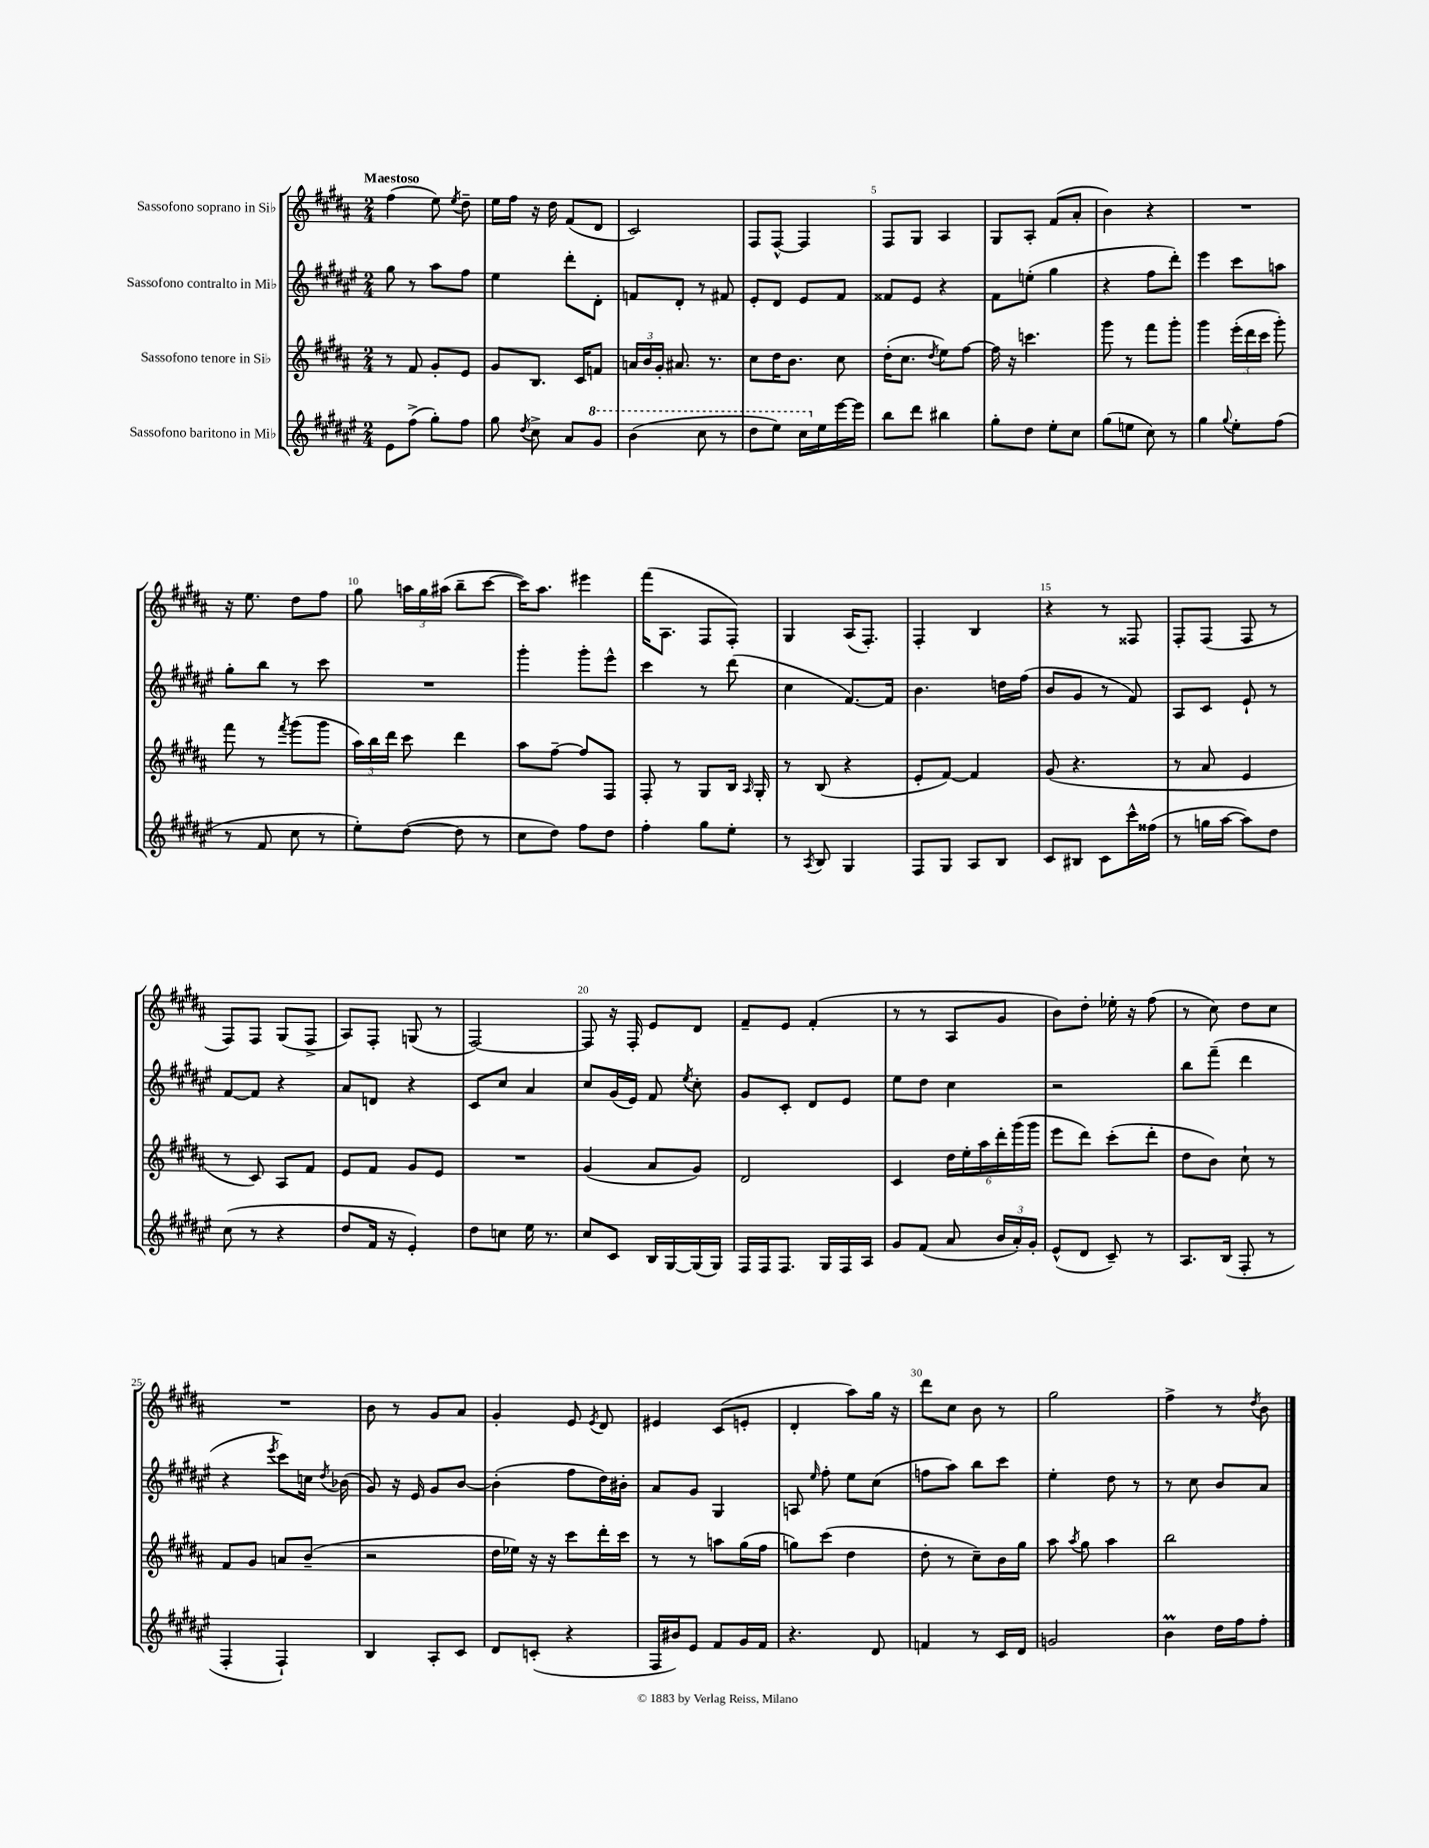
<<
\new StaffGroup <<
\new Staff = "s0" \with { instrumentName = "Sassofono soprano in Sib" } {
    \clef treble \key b \major \numericTimeSignature \time 2/4 \tempo "Maestoso"
    \autoBeamOff fis''4( e''8) \acciaccatura { e''8 } dis''8-- |
    e''16[ fis''16] r16 dis''16 fis'8[( dis'8] |
    cis'2) |
    fis8[ fis8]~-^ fis4 |
    fis8[ gis8] ais4 |
    gis8[ ais8]-. fis'8[( ais'8]-. |
    b'4) r4 |
    R2 |
    r16 e''8. dis''8[ fis''8] |
    gis''8 \tuplet 3/2 { a''16[ gis''16 ais''16]( } b''8[-- cis'''8]~ |
    cis'''16[) ais''8.] eis'''4 |
    fis'''16[( ais8.] fis8[ fis8]-.) |
    gis4 ais16[( fis8.]-.) |
    fis4-. b4 |
    r4 r8 fisis8 |
    fis8[-. fis8]( fis8 r8 |
    fis8[) fis8] gis8[( fis8]-> |
    ais8[) fis8]-. g8( r8 |
    fis2~) |
    fis8 r16 fis16-. e'8[ dis'8] |
    fis'8[-- e'8] fis'4-.( |
    r8 r8 ais8[ gis'8] |
    b'8[) dis''8]-. ees''16-. r16 fis''8( |
    r8 cis''8) dis''8[ cis''8] |
    R2 |
    b'8 r8 gis'8[ ais'8] |
    gis'4-. e'8 \acciaccatura { e'8 } dis'8 |
    eis'4 cis'8[( e'8]-. |
    dis'4-. ais''8[) gis''16] r16 |
    dis'''8[ cis''8] b'8 r8 |
    gis''2 |
    fis''4-> r8 \acciaccatura { dis''8 } b'8 \bar "|." |
}
\new Staff = "s1" \with { instrumentName = "Sassofono contralto in Mib" } {
    \clef treble \key fis \major \numericTimeSignature \time 2/4
    \autoBeamOff gis''8 r8 ais''8[ fis''8] |
    eis''4 dis'''8[-. dis'8]-. |
    f'8[ dis'8]-. r8 fis'8 |
    eis'8[-. dis'8] eis'8[ fis'8] |
    fisis'8[ eis'8] r4 |
    fis'8[ e''8]-.( gis''4 |
    r4 fis''8[ dis'''8]-.) |
    eis'''4 cis'''8[ a''8] |
    gis''8[-. b''8] r8 cis'''8 |
    R2 |
    gis'''4-. gis'''8[-. eis'''8]-^ |
    cis'''4 r8 dis'''8( |
    cis''4 fis'8.[~) fis'16] |
    b'4. d''16[ fis''16]( |
    b'8[ gis'8] r8 fis'8) |
    ais8[ cis'8] eis'8-! r8 |
    fis'8[~ fis'8] r4 |
    ais'8[ d'8] r4 |
    cis'8[ cis''8] ais'4 |
    cis''8[ gis'16( eis'16]) fis'8 \acciaccatura { eis''8 } cis''8-. |
    gis'8[ cis'8]-. dis'8[ eis'8] |
    eis''8[ dis''8] cis''4 |
    r2 |
    b''8[ fis'''8]--( dis'''4 |
    r4 \acciaccatura { eis'''8 } cis'''8[) c''16] \acciaccatura { dis''8 } bes'16( |
    gis'8) r16 eis'16 gis'8[ b'8]~ |
    b'4-.( fis''8[ dis''16) bis'16]-. |
    ais'8[ gis'8] gis4 |
    a8 \grace { eis''16 } fis''8-. eis''8[ cis''8]( |
    f''8[ ais''8]) b''8[ cis'''8] |
    eis''4-. dis''8 r8 |
    r8 cis''8 b'8[ ais'8] \bar "|." |
}
\new Staff = "s2" \with { instrumentName = "Sassofono tenore in Sib" } {
    \clef treble \key b \major \numericTimeSignature \time 2/4
    \autoBeamOff r8 fis'8 gis'8[-. e'8] |
    gis'8[ b8.] cis'16[ f'8] |
    \tuplet 3/2 { a'16[ b'16 gis'16]-. } ais'8. r8. |
    cis''8[ dis''16 b'8.] cis''8 |
    dis''16[-.( cis''8.] \acciaccatura { dis''8 } e''8[) fis''8]~ |
    fis''16 r16 c'''4. |
    gis'''8 r8 fis'''8[ gis'''8]-. |
    gis'''4 \tuplet 3/2 { e'''16[-.( dis'''16 cis'''16] } gis'''8-.) |
    fis'''8 r8 \acciaccatura { fis'''8 } gis'''8[( gis'''8] |
    \tuplet 3/2 { ais''16[) b''16 dis'''16] } cis'''8 dis'''4 |
    ais''8[ fis''8]~-- fis''8[ fis8] |
    fis8-. r8 gis8[ b16] \grace { ais16 } gis16-. |
    r8 b8( r4 |
    e'8[-. fis'8]~) fis'4 |
    gis'8( r4. |
    r8 ais'8 e'4 |
    r8 cis'8) ais8[ fis'8] |
    e'8[ fis'8] gis'8[ e'8] |
    R2 |
    gis'4( ais'8[ gis'8]) |
    dis'2 |
    cis'4 \tuplet 6/4 { dis''16[ e''16-. ais''16 dis'''16-. gis'''16( gis'''16] } |
    e'''8[ dis'''8]) cis'''8[-.( dis'''8]-. |
    dis''8[ b'8]) cis''8-! r8 |
    fis'8[ gis'8] a'8[ b'8]--( |
    r2 |
    dis''16[ ees''16]) r16 r16 cis'''8[ dis'''16-. cis'''16] |
    r8 r8 a''8[ gis''16( fis''16] |
    g''8[) cis'''8]( dis''4 |
    dis''8-. r8 cis''8[--) b'16 gis''16] |
    ais''8 \acciaccatura { ais''8 } gis''8 ais''4 |
    b''2 \bar "|." |
}
\new Staff = "s3" \with { instrumentName = "Sassofono baritono in Mib" } {
    \clef treble \key fis \major \numericTimeSignature \time 2/4
    \autoBeamOff eis'8[ fis''8]->( gis''8[-.) fis''8] |
    gis''8 \acciaccatura { dis''8 } cis''8-> ais'8[ \ottava #1 gis''8] |
    b''4( cis'''8 r8 |
    dis'''8[ eis'''8]) cis'''16[ \ottava #0 eis''16 eis'''16~ eis'''16] |
    b''8[ dis'''8] bis''4 |
    gis''8[-. dis''8] eis''8[-. cis''8] |
    gis''8[( e''8] cis''8) r8 |
    gis''4 \appoggiatura { gis''8 } eis''8[-. fis''8]( |
    r8 fis'8 cis''8 r8 |
    eis''8[-.) dis''8]~( dis''8 r8 |
    cis''8[ dis''8]) fis''8[ dis''8] |
    fis''4-. gis''8[ eis''8]-. |
    r8 \acciaccatura { ais8 } b8 gis4 |
    fis8[ gis8] ais8[ b8] |
    cis'8[ bis8] cis'8[ cis'''16-^ fisis''16]( |
    r8 g''16[ ais''16]~ ais''8[) dis''8] |
    cis''8( r8 r4 |
    dis''8[ fis'16] r16 eis'4-.) |
    dis''8[ c''8] eis''16 r8. |
    cis''8[ cis'8] b16[ gis16~ gis16( gis16]) |
    fis16[ fis16 fis8.] gis16[ fis16 ais16] |
    gis'8[ fis'8]( ais'8 \tuplet 3/2 { b'16[ ais'16-.) gis'16]-. } |
    eis'8[-^( dis'8] cis'8--) r8 |
    ais8.[ b16]( fis8-. r8 |
    fis4-. fis4-!) |
    b4 ais8[-. cis'8] |
    dis'8[ c'8]-.( r4 |
    fis16[ bis'16) eis'8] fis'8[ gis'16 fis'16] |
    r4. dis'8 |
    f'4 r8 cis'16[ dis'16] |
    g'2 |
    b'4\prall dis''16[ fis''16 fis''8]-. \bar "|." |
}
>>
>>
\layout { \context { \Score \override BarNumber.break-visibility = ##(#f #t #t) barNumberVisibility = #(every-nth-bar-number-visible 5) } }
